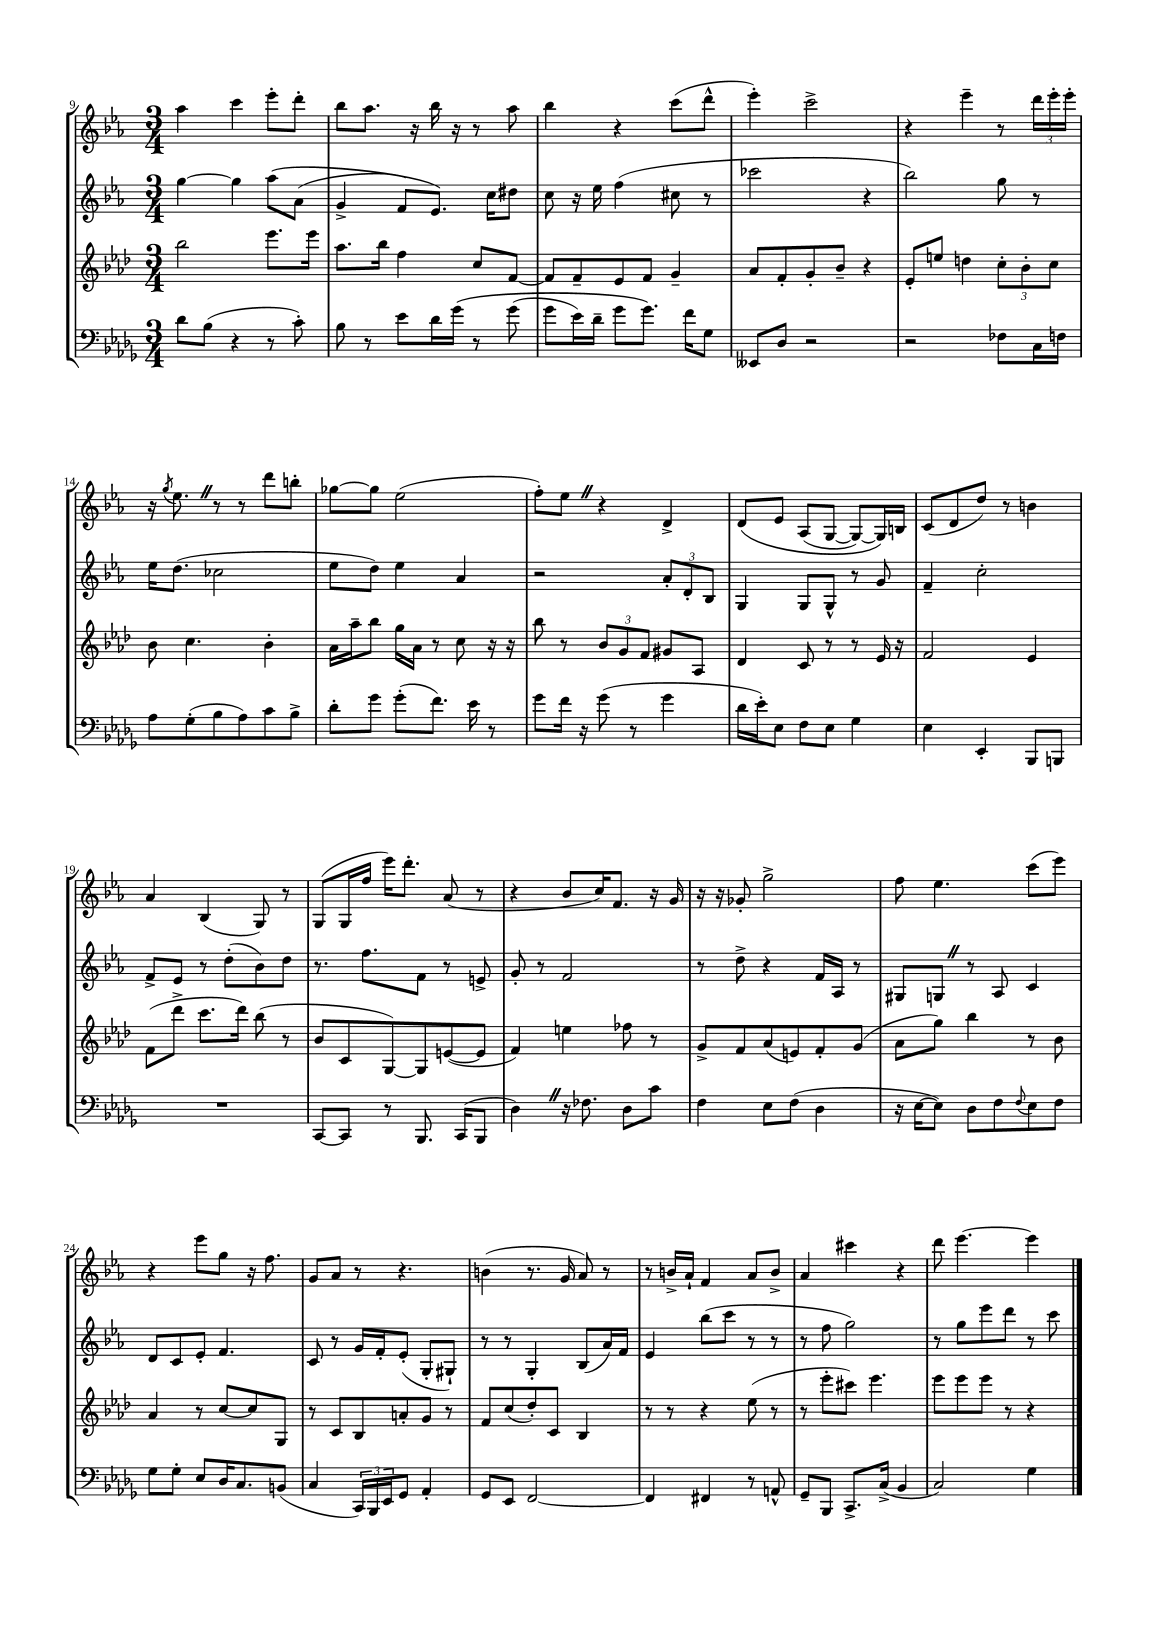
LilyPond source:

<<
\new StaffGroup <<
\new Staff = "s0" {
    \clef treble \key ees \major \numericTimeSignature \time 3/4
    aes''4 c'''4 ees'''8-. d'''8-. |
    bes''8 aes''8. r16 bes''16 r16 r8 aes''8 |
    bes''4 r4 c'''8( d'''8-^ |
    ees'''4-.) c'''2-> |
    r4 ees'''4-- r8 \tuplet 3/2 { d'''16 ees'''16-. ees'''16-. } |
    r16 \acciaccatura { g''8 } ees''8. \once \override BreathingSign.text = \markup { \musicglyph "scripts.caesura.straight" } \breathe r8 r8 d'''8 b''8-. |
    ges''8~ ges''8 ees''2( |
    f''8-.) ees''8 \once \override BreathingSign.text = \markup { \musicglyph "scripts.caesura.straight" } \breathe r4 d'4-> |
    d'8\( ees'8 aes8( g8~ g8~) g16\) b16 |
    c'8( d'8 d''8) r8 b'4 |
    aes'4 bes4( g8) r8 |
    g8( g16 f''16 ees'''16) d'''8.-. aes'8( r8 |
    r4 bes'8 c''16) f'8. r16 g'16 |
    r16 r16 ges'8-. g''2-> |
    f''8 ees''4. c'''8( ees'''8) |
    r4 ees'''8 g''8 r16 f''8. |
    g'8 aes'8 r8 r4. |
    b'4( r8. g'16 aes'8) r8 |
    r8 b'16-> aes'16-! f'4 aes'8 b'8-> |
    aes'4 cis'''4 r4 |
    d'''8 ees'''4.~ ees'''4 \bar "|." |
}
\new Staff = "s1" {
    \clef treble \key ees \major \numericTimeSignature \time 3/4
    g''4~ g''4 aes''8\( aes'8( |
    g'4-> f'8) ees'8.\) c''16 dis''8 |
    c''8 r16 ees''16 f''4( cis''8 r8 |
    ces'''2 r4 |
    bes''2) g''8 r8 |
    ees''16 d''8.( ces''2 |
    ees''8 d''8) ees''4 aes'4 |
    r2 \tuplet 3/2 { aes'8-. d'8-. bes8 } |
    g4 g8 g8-^ r8 g'8 |
    f'4-- c''2-. |
    f'8-> ees'8 r8 d''8-.( bes'8) d''8 |
    r8. f''8. f'8 r8 e'8-> |
    g'8-. r8 f'2 |
    r8 d''8-> r4 f'16 aes16 r8 |
    gis8 g8 \once \override BreathingSign.text = \markup { \musicglyph "scripts.caesura.straight" } \breathe r8 aes8 c'4 |
    d'8 c'8 ees'8-. f'4. |
    c'8 r8 g'16 f'16-. ees'8-.( g8-. gis8-!) |
    r8 r8 g4-. bes8( aes'16) f'16 |
    ees'4 bes''8( c'''8 r8 r8 |
    r8 f''8 g''2) |
    r8 g''8 ees'''8 d'''8 r8 c'''8 \bar "|." |
}
\new Staff = "s2" {
    \clef treble \key aes \major \numericTimeSignature \time 3/4
    bes''2 ees'''8. ees'''16 |
    aes''8. bes''16 f''4 c''8 f'8~ |
    f'8 f'8-- ees'8 f'8 g'4-- |
    aes'8 f'8-. g'8-. bes'8-- r4 |
    ees'8-. e''8 d''4 \tuplet 3/2 { c''8-. bes'8-. c''8 } |
    bes'8 c''4. bes'4-. |
    aes'16 aes''16-- bes''8 g''16 aes'16 r8 c''8 r16 r16 |
    bes''8 r8 \tuplet 3/2 { bes'8 g'8 f'8 } gis'8 aes8 |
    des'4 c'8 r8 r8 ees'16 r16 |
    f'2 ees'4 |
    f'8( des'''8-> c'''8. des'''16) bes''8( r8 |
    bes'8 c'8 g8~) g8 e'8~( e'8 |
    f'4) e''4 fes''8 r8 |
    g'8-> f'8 aes'8( e'8) f'8-. g'8( |
    aes'8 g''8) bes''4 r8 bes'8 |
    aes'4 r8 c''8~ c''8 g8 |
    r8 c'8 bes8 a'8-. g'8 r8 |
    f'8 c''8( des''8-.) c'8 bes4 |
    r8 r8 r4 ees''8( r8 |
    r8 ees'''8-. cis'''8) ees'''4. |
    ees'''8 ees'''8 ees'''8 r8 r4 \bar "|." |
}
\new Staff = "s3" {
    \clef bass \key des \major \numericTimeSignature \time 3/4
    des'8 bes8( r4 r8 c'8-.) |
    bes8 r8 ees'8 des'16 ges'16\( r8 ges'8( |
    ges'8 ees'16) des'16-- ges'8 ges'8.\) f'16 ges8 |
    eeses,8 des8 r2 |
    r2 fes8 c16 f16 |
    aes8 ges8-.( bes8 aes8) c'8 bes8-> |
    des'8-. ges'8 ges'8-.( f'8.) ees'16 r8 |
    ges'8 f'16 r16 ges'8( r8 ges'4 |
    des'16 ees'16-.) ees8 f8 ees8 ges4 |
    ees4 ees,4-. bes,,8 b,,8 |
    R2. |
    c,8~ c,8 r8 bes,,8. c,16( bes,,8 |
    des4) \once \override BreathingSign.text = \markup { \musicglyph "scripts.caesura.straight" } \breathe r16 fes8. des8 c'8 |
    f4 ees8 f8( des4 |
    r16 ees16~ ees8) des8 f8 \appoggiatura { f8 } ees8 f8 |
    ges8 ges8-. ees8 des16 c8. b,8( |
    c4 \tuplet 3/2 { c,16) bes,,16 ees,16 } ges,8 aes,4-. |
    ges,8 ees,8 f,2~ |
    f,4 fis,4 r8 a,8-^ |
    ges,8-- bes,,8 c,8.-> c16->( bes,4 |
    c2) ges4 \bar "|." |
}
>>
>>
\layout { \context { \Score currentBarNumber = #9 } }
